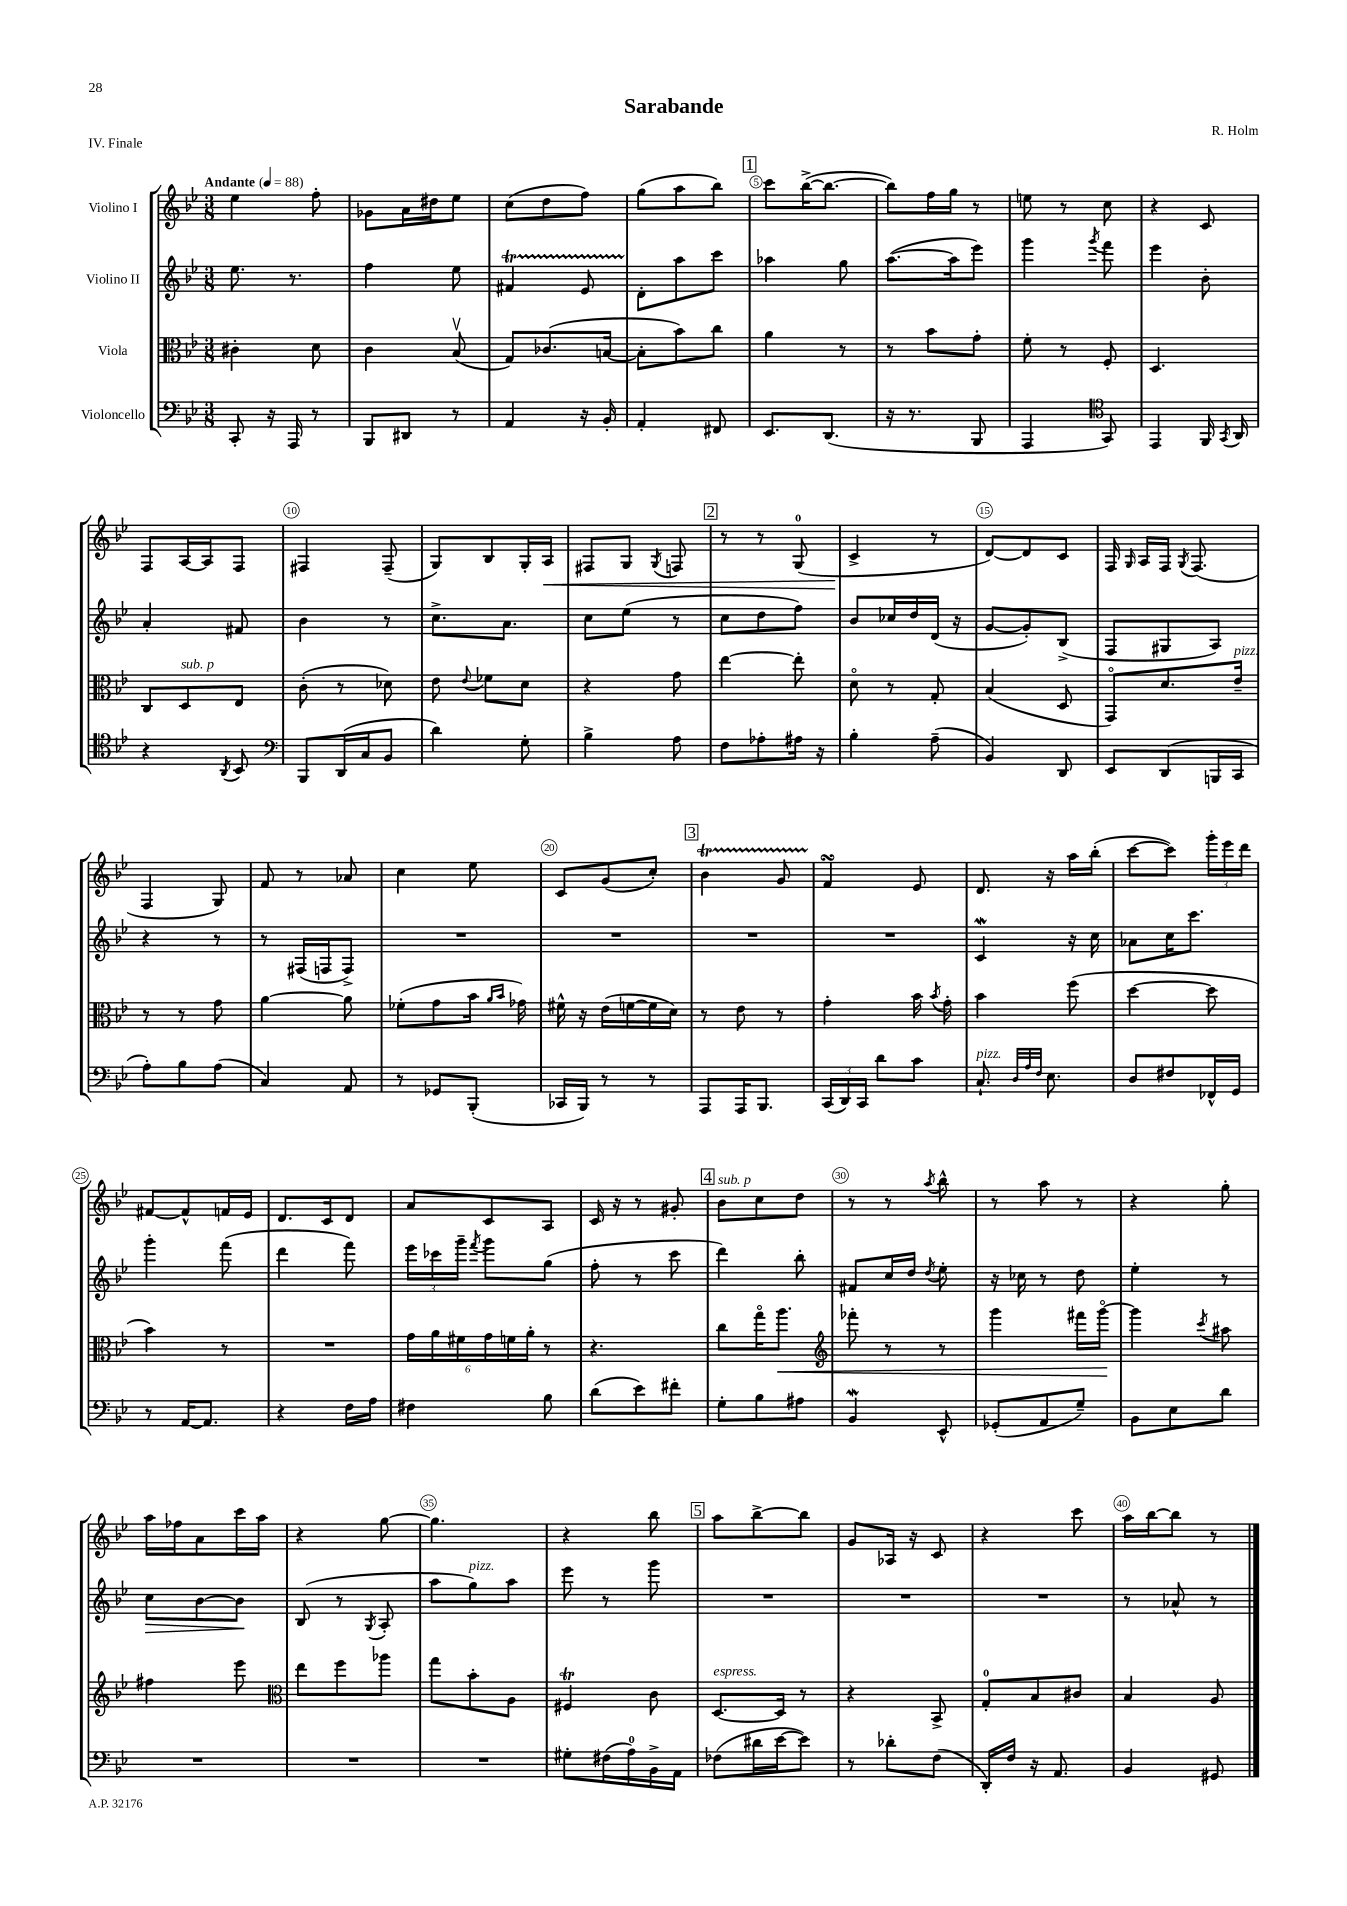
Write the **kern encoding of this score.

**kern	**kern	**dynam	**kern	**dynam	**kern	**dynam
*part4	*part3	*part3	*part2	*part2	*part1	*part1
*staff4	*staff3	*staff3	*staff2	*staff2	*staff1	*staff1
*I"Violoncello	*I"Viola	*	*I"Violino II	*	*I"Violino I	*
*clefF4	*clefC3	*	*clefG2	*	*clefG2	*
*k[b-e-]	*k[b-e-]	*	*k[b-e-]	*	*k[b-e-]	*
*M3/8	*M3/8	*	*M3/8	*	*M3/8	*
*MM88	*MM88	*	*MM88	*	*MM88	*
=1	=1	=1	=1	=1	=1	=1
!	!	!	!	!	!LO:TX:a:B:t=Andante	!
8CC'/	4c#X'\	.	8.ee-\	.	4ee-\	.
16r	.	.	.	.	.	.
16AAA/	.	.	8.r	.	.	.
8r	8d\	.	.	.	8ff'\	.
=2	=2	=2	=2	=2	=2	=2
8BBB-/L	4c\	.	4ff\	.	8g-X\L	.
8DD#X/J	.	.	.	.	16a\L	.
.	.	.	.	.	16dd#X\J	.
8r	(8B-v/	.	8ee-\	.	8ee-\J	.
=3	=3	=3	=3	=3	=3	=3
4AA/	8G/L)	.	4f#Xt/	.	(8cc\L	.
.	(8.c-X/	.	.	.	8dd\	.
16r	.	.	8e-TTT/	.	8ff\J)	.
16BB-'/	[16Bn/Jk	.	.	.	.	.
=4	=4	=4	=4	=4	=4	=4
4AA'/	8B'\L]	.	8d'\L	.	(8gg\L	.
.	8b-\)	.	8aa\	.	8aa\	.
8FF#X/	8cc\J	.	8ccc\J	.	8bb-\J)	.
!!LO:REH:place=s1:t=1
=5	=5	=5	=5	=5	=5	=5
8.EE-/L	4a\	.	4aa-X\	.	8ccc\L	.
.	.	.	.	.	([16bb-^\K	.
(8.DD/J	.	.	.	.	8.bb-\J_	.
.	8r	.	8gg\	.	.	.
=6	=6	=6	=6	=6	=6	=6
16r	8r	.	([8.aa\L	.	8bb-\L])	.
8.r	.	.	.	.	.	.
.	8b-\L	.	.	.	16ff\L	.
.	.	.	16aa\k]	.	16gg\JJ	.
8BBB-/	8g'\J	.	8eee-\J)	.	8r	.
=7	=7	=7	=7	=7	=7	=7
4AAA/	8f'\	.	4ggg\	.	8een\	.
.	8r	.	.	.	8r	.
*clefC4	*	*	*	*	*	*
.	.	.	8qggg/	.	.	.
8GG/)	8F'/	.	8fff\	.	8cc\	.
=8	=8	=8	=8	=8	=8	=8
4EE-/	4.D/	.	4eee-\	.	4r	.
16FF/	.	.	8b-'\	.	8c/	.
8qGG/	.	.	.	.	.	.
16AA/	.	.	.	.	.	.
!!LO:LB:g=z
=9	=9	=9	=9	=9	=9	=9
4r	8C/L	.	4a'/	.	8F/L	.
!	!LO:TX:a:i:t=sub. p	!	!	!	!	!
.	8D/	.	.	.	[16A/L	.
.	.	.	.	.	16A/J]	.
8qAA/	.	.	.	.	.	.
8BB-/	8E-/J	.	8f#X/	.	8F/J	.
=10	=10	=10	=10	=10	=10	=10
*clefF4	*	*	*	*	*	*
8BBB-/L	(8c'\	.	4b-\	.	4F#X/	.
(16DD/L	8r	.	.	.	.	.
16C/J	.	.	.	.	.	.
8BB-/J	8d-X\)	.	8r	.	(8F#~/	.
=11	=11	=11	=11	=11	=11	=11
4d\)	8e-\	.	8.cc^\L	.	8G/L)	.
.	8qqe-/	.	.	.	.	.
.	8f-X\L	.	.	.	8B-/	.
.	.	.	8.a\J	.	.	.
8G'\	8d\J	.	.	.	16G'/L	.
!	!	!	!	!	!	!LO:HP:b
.	.	.	.	.	16A/JJ	<
=12	=12	=12	=12	=12	=12	=12
4B-^\	4r	.	8cc\L	.	8F#X/L	.
.	.	.	(8ee-\J	.	8G/J	.
.	.	.	.	.	8qG/	.
8A\	8g\	.	8r	.	8Fn/	.
!!LO:REH:place=s1:t=2
=13	=13	=13	=13	=13	=13	=13
8F\L	[4ee-\	.	8cc\L	.	8r	.
8A-X'\	.	.	8dd\	.	8r	.
16A#X\Jk	8ee-'\]	.	8ff\J)	.	(8G/	.
16r	.	.	.	.	.	.
=14	=14	=14	=14	=14	=14	=14
4B-'\	8d\	.	8b-/L	.	4c^/	.
.	8r	.	16cc-X/L	.	.	.
.	.	.	16dd/	.	.	.
(8A~\	8G'/	.	(16d/JJ	.	8r	[
.	.	.	16r	.	.	.
=15	=15	=15	=15	=15	=15	=15
4BB-/)	(4B-/	.	[8g/L	.	[8d/L)	.
.	.	.	8g'/])	.	8d/]	.
8DD/	8D/	.	(8B-^/J	.	8c/J	.
=16	=16	=16	=16	=16	=16	=16
8EE-/L	8GG/L)	.	8F/L	.	16F/	.
.	.	.	.	.	16qqG/	.
.	.	.	.	.	16A/LL	.
(8DD/	8.d/	.	8G#X/	.	16F/JJ	.
.	.	.	.	.	8qG/	.
.	.	.	.	.	(8.F/	.
16BBBn/L	.	.	8A/J)	.	.	.
!	!LO:TX:a:i:t=pizz.	!	!	!	!	!
16CC/JJ	16e-~/Jk	.	.	.	.	.
!!LO:LB:g=z
=17	=17	=17	=17	=17	=17	=17
8A'\L)	8r	.	4r	.	4F/	.
8B-\	8r	.	.	.	.	.
(8A\J	8g\	.	8r	.	8G/)	.
=18	=18	=18	=18	=18	=18	=18
4C/)	[4a\	.	8r	.	8f/	.
.	.	.	(16F#X/LL	.	8r	.
.	.	.	16Fn/J	.	.	.
8AA/	8a\]	.	8F^/J)	.	8a-X/	.
=19	=19	=19	=19	=19	=19	=19
8r	(8f-X'\L	.	4.r	.	4cc\	.
8GG-X/L	8g\	.	.	.	.	.
(8BBB-'/J	16b-\Jk	.	.	.	8ee-\	.
.	16qqa/LL	.	.	.	.	.
.	16qqb-/JJ	.	.	.	.	.
.	16g-X\)	.	.	.	.	.
=20	=20	=20	=20	=20	=20	=20
16CC-X/LL	16f#X^^\	.	4.r	.	8c/L	.
16BBB-/JJ)	16r	.	.	.	.	.
8r	(16e-\LL	.	.	.	(8g/	.
.	[16fn\	.	.	.	.	.
8r	16f\]	.	.	.	8cc'/J)	.
.	16d\JJ)	.	.	.	.	.
!!LO:REH:place=s1:t=3
=21	=21	=21	=21	=21	=21	=21
8AAA/L	8r	.	4.r	.	4b-T\	.
16AAA/K	8e-\	.	.	.	.	.
8.BBB-/J	.	.	.	.	.	.
.	8r	.	.	.	8gTTT/	.
=22	=22	=22	=22	=22	=22	=22
(24CC/LL	4g'\	.	4.r	.	4fsSSS/	.
24DD/)	.	.	.	.	.	.
24CC/JJ	.	.	.	.	.	.
8d\L	.	.	.	.	.	.
8c\J	16b-\	.	.	.	8e-/	.
.	8qb-/	.	.	.	.	.
.	16g'\	.	.	.	.	.
=23	=23	=23	=23	=23	=23	=23
!LO:TX:a:i:t=pizz.	!	!	!	!	!	!
8.C`/	4b-\	.	4cW/	.	8.d/	.
32qqD/LLL	.	.	.	.	.	.
32qqA/	.	.	.	.	.	.
32qqF/JJJ	.	.	.	.	.	.
8.E-\	.	.	.	.	16r	.
.	(8ff\	.	16r	.	16aa\LL	.
.	.	.	16cc\	.	(16bb-'\JJ	.
=24	=24	=24	=24	=24	=24	=24
8D/L	[4dd\	.	8a-X\L	.	[8ccc\L	.
8F#X/	.	.	16cc\K	.	8ccc\J])	.
.	.	.	8.ccc\J	.	.	.
16FF-X^^/L	8dd\]	.	.	.	24ggg'\LL	.
.	.	.	.	.	24eee-\	.
16GG/JJ	.	.	.	.	.	.
.	.	.	.	.	24ddd\JJ	.
!!LO:LB:g=z
=25	=25	=25	=25	=25	=25	=25
8r	4b-\)	.	4ggg'\	.	[8f#X/L	.
[16AA/KL	.	.	.	.	8f#^^/]	.
8.AA/J]	.	.	.	.	.	.
.	8r	.	(8fff\	.	16fn/L	.
.	.	.	.	.	16e-/JJ	.
=26	=26	=26	=26	=26	=26	=26
4r	4.r	.	4ddd\	.	8.d/L	.
.	.	.	.	.	16c/k	.
16F\LL	.	.	8fff\)	.	8d/J	.
16A\JJ	.	.	.	.	.	.
=27	=27	=27	=27	=27	=27	=27
4F#X\	24g\LL	.	24eee-\LL	.	8a/L	.
.	24a\	.	24ccc-X\	.	.	.
.	24f#X\	.	24ggg~\JJ	.	.	.
.	.	.	8qfff/	.	.	.
.	24g\	.	8ggg\L	.	8c/	.
.	24fn\	.	.	.	.	.
.	24a'\JJ	.	.	.	.	.
8B-\	8r	.	(8gg\J	.	8A/J	.
=28	=28	=28	=28	=28	=28	=28
(8d\L	4.r	.	8ff'\	.	16c/	.
.	.	.	.	.	16r	.
8e-\)	.	.	8r	.	8r	.
8f#X'\J	.	.	8ccc\	.	8g#X'/	.
!!LO:REH:place=s1:t=4
=29	=29	=29	=29	=29	=29	=29
!	!	!	!	!	!LO:TX:a:i:t=sub. p	!
8G'\L	8cc\L	.	4ddd\)	.	8b-\L	.
8B-\	16gg\K	.	.	.	8cc\	.
!	!	!LO:HP:b	!	!	!	!
.	8.aa\J	<	.	.	.	.
8A#X\J	.	.	8bb-'\	.	8dd\J	.
=30	=30	=30	=30	=30	=30	=30
*	*clefG2	*	*	*	*	*
4BB-w/	8fff-X'\	.	8f#X/L	.	8r	.
.	8r	.	16cc/L	.	8r	.
.	.	.	16dd/JJ	.	.	.
.	.	.	8qdd/	.	8qaa/	.
8EE-^^/	8r	.	8ee-'\	.	8bb-^^\	.
=31	=31	=31	=31	=31	=31	=31
(8GG-X'/L	4ggg\	.	16r	.	8r	.
.	.	.	16cc-X\	.	.	.
8AA/	.	.	8r	.	8aa\	.
8G~/J)	16fff#X\LL	.	8dd\	.	8r	.
.	[16ggg\JJ	.	.	.	.	.
.	.	[	.	.	.	.
=32	=32	=32	=32	=32	=32	=32
8BB-\L	4ggg\]	.	4ee-'\	.	4r	.
8E-\	.	.	.	.	.	.
.	8qccc/	.	.	.	.	.
8d\J	8aa#X\	.	8r	.	8gg'\	.
!!LO:LB:g=z
=33	=33	=33	=33	=33	=33	=33
!	!	!	!	!LO:HP:b	!	!
4.r	4ff#X\	.	8cc\L	>	16aa\LL	.
.	.	.	.	.	16ff-X\J	.
.	.	.	[8b-\	.	8a\	.
.	8eee-\	.	8b-\J]	.	16ccc\L	.
.	.	.	.	.	16aa\JJ	.
.	.	.	.	]	.	.
=34	=34	=34	=34	=34	=34	=34
*	*clefC3	*	*	*	*	*
4.r	8ee-\L	.	(8B-/	.	4r	.
.	8ff\	.	8r	.	.	.
.	.	.	8qG/	.	.	.
.	8aa-X\J	.	8A'/	.	[8gg\	.
=35	=35	=35	=35	=35	=35	=35
4.r	8gg\L	.	8aa\L	.	4.gg\]	.
!	!	!	!LO:TX:a:i:t=pizz.	!	!	!
.	8b-'\	.	8gg\)	.	.	.
.	8A\J	.	8aa\J	.	.	.
=36	=36	=36	=36	=36	=36	=36
8G#X'\L	4F#Xt/	.	8eee-\	.	4r	.
(16F#X\L	.	.	8r	.	.	.
16A\)	.	.	.	.	.	.
16BB-^\	8c\	.	8ggg\	.	8bb-\	.
16AA\JJ	.	.	.	.	.	.
!!LO:REH:place=s1:t=5
=37	=37	=37	=37	=37	=37	=37
!	!LO:TX:a:i:t=espress.	!	!	!	!	!
(8F-X\L	[8.D/L	.	4.r	.	8aa\L	.
16d#X\L	.	.	.	.	[8bb-^\	.
[16e-\J	16D/Jk]	.	.	.	.	.
8e-\J])	8r	.	.	.	8bb-\J]	.
=38	=38	=38	=38	=38	=38	=38
8r	4r	.	4.r	.	8g/L	.
8d-X'\L	.	.	.	.	16A-X/Jk	.
.	.	.	.	.	16r	.
(8F\J	8BB-^/	.	.	.	8c/	.
=39	=39	=39	=39	=39	=39	=39
16DD'/LL)	8G'/L	.	4.r	.	4r	.
16F/JJ	.	.	.	.	.	.
16r	8B-/	.	.	.	.	.
8.AA/	.	.	.	.	.	.
.	8c#X/J	.	.	.	8ccc\	.
=40	=40	=40	=40	=40	=40	=40
4BB-/	4B-/	.	8r	.	16aa\LL	.
.	.	.	.	.	[16bb-\J	.
.	.	.	8a-X^^/	.	8bb-\J]	.
8GG#X/	8A/	.	8r	.	8r	.
==	==	==	==	==	==	==
*-	*-	*-	*-	*-	*-	*-
